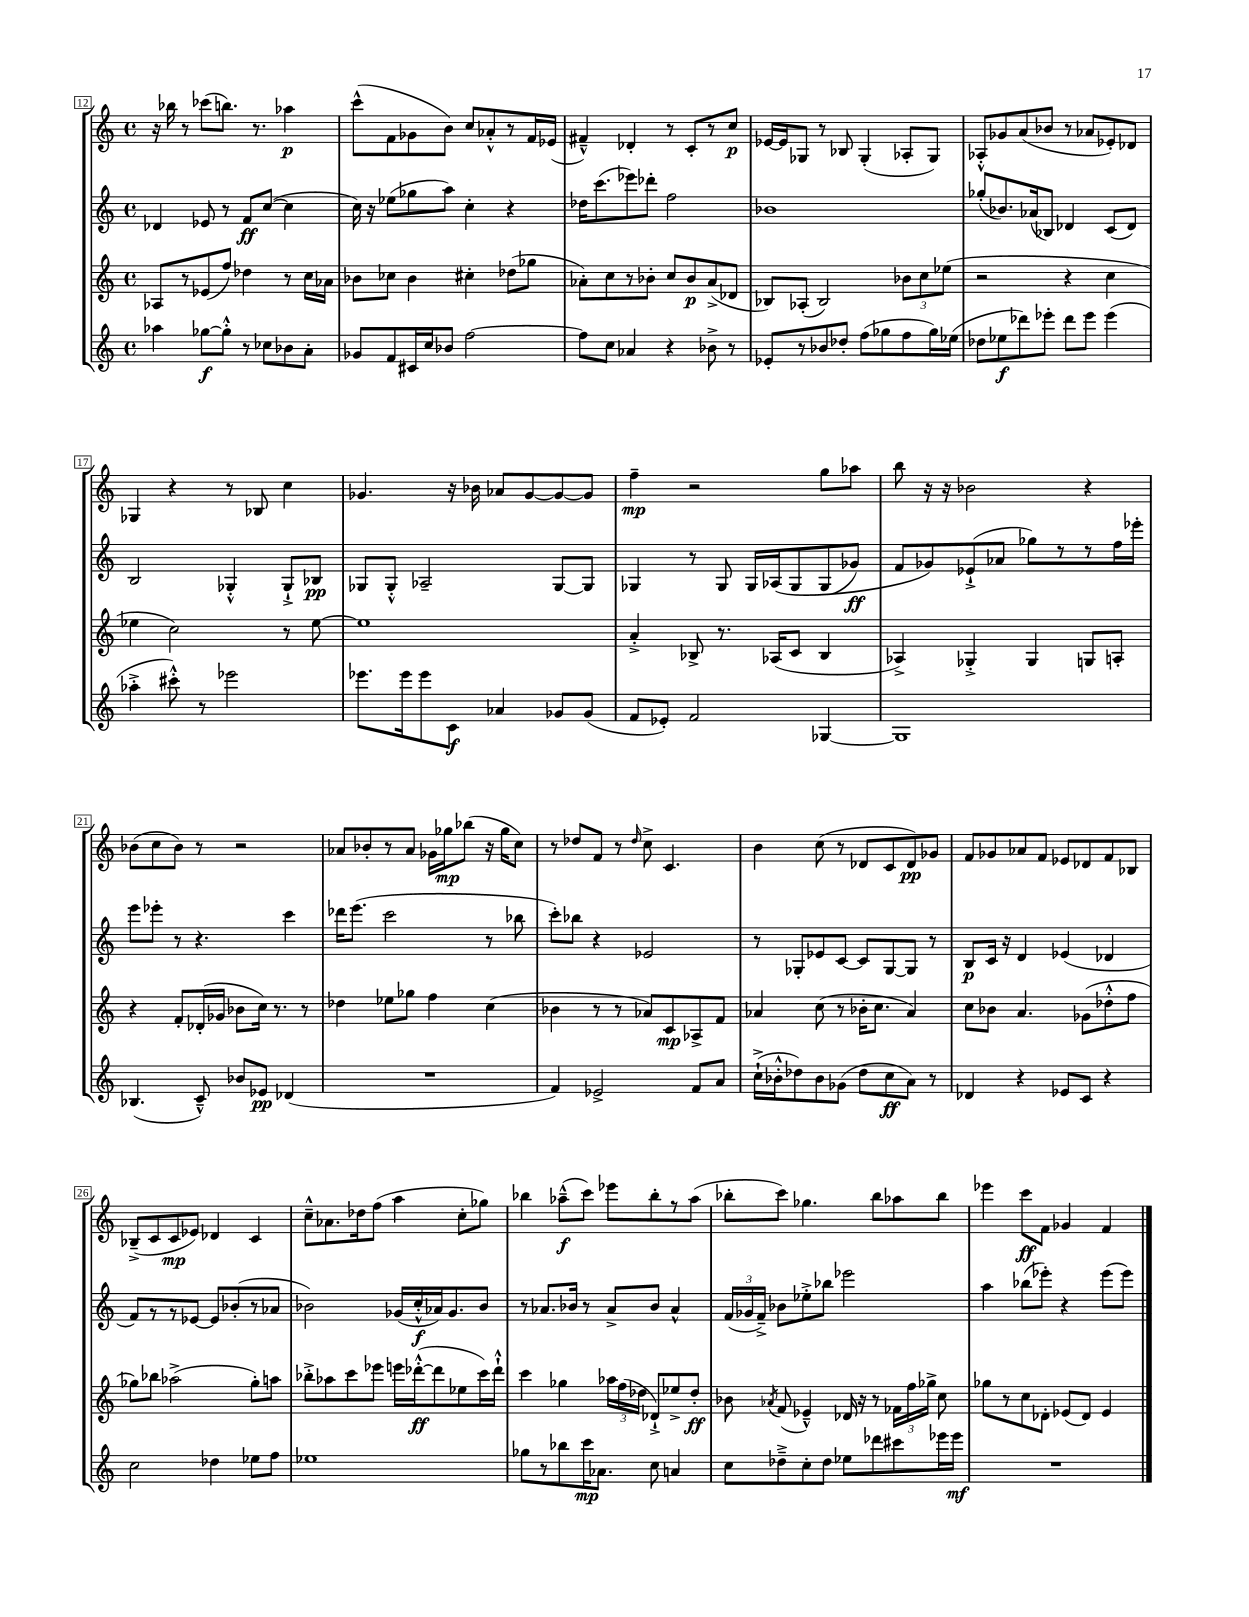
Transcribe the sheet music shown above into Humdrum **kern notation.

**kern	**kern	**kern	**kern
*staff4	*staff3	*staff2	*staff1
*clefG2	*clefG2	*clefG2	*clefG2
*k[]	*k[]	*k[]	*k[]
*M4/4	*M4/4	*M4/4	*M4/4
*met(c)	*met(c)	*met(c)	*met(c)
4aa-	8A-	4d-	16r
.	.	.	16bb-
.	8r	.	8r
[8gg-	(8e-	8e-	(8ccc-
8gg-'^^]	8ff)	8r	8.bb)
8r	4dd-	8f	.
.	.	.	8.r
8cc-	.	([8cc	.
8b-	8r	4cc]	4aa-
8a'	16cc	.	.
.	16a-	.	.
=	=	=	=
8g-	8b-	16cc)	(8ccc^^
.	.	16r	.
8f	8cc-	(8ee-	8f
16c#	4b-	8gg-	8g-
16cc	.	.	.
8b-	.	8aa)	8b)
[2ff	4cc#'	4cc'	8cc
.	.	.	8a-'^^
.	(8dd-	4r	8r
.	8gg-	.	16f
.	.	.	(16e-
=	=	=	=
8ff]	8a-')	16dd-	4f#~^^)
.	.	(8.ccc	.
8cc	8cc	.	.
4a-	8r	8eee-)	4d-'
.	8b-'	8ddd-'	.
4r	8cc	2ff	8r
.	8b-	.	8c'
8b-^	(8a-^	.	8r
8r	8d-	.	8cc
=	=	=	=
8e-'	8B-)	1b-	[16e-
.	.	.	16e-]
8r	(8A-'	.	8G-
8b-	2B-)	.	8r
8dd-'	.	.	8B-
(8ff	.	.	(4G-'
8gg-	.	.	.
8ff	12b-	.	8A-'
.	12cc	.	.
16gg-)	.	.	8G-)
.	(12ee-	.	.
(16ee-	.	.	.
=	=	=	=
8dd-	2r	(8gg-'	8A-'^^
8ee-	.	8.b-)	8g-
8ddd-)	.	.	(8a
.	.	(16a-	.
8eee-'	.	8B-)	8b-
8ddd-	4r	4d-	8r
8eee-	.	.	8a-
(4eee-	4cc	(8c	8e-')
.	.	8d-)	8d-
=	=	=	=
4aa-'^	4ee-	2B	4G-
8ccc#'^^)	2cc)	.	4r
8r	.	.	.
2eee-	.	4G-'^^	8r
.	.	.	8B-
.	8r	8G-`^	4cc
.	[8ee-	8B-	.
=	=	=	=
8.eee-	1ee-]	8G-	4.g-
.	.	8G-'^^	.
16eee-	.	.	.
8eee-	.	2A-~	.
8c	.	.	16r
.	.	.	16b-
4a-	.	.	8a-
.	.	.	[8g-
8g-	.	[8G-	8g-_
(8g-	.	8G-]	8g-]
=	=	=	=
8f	4a'^	4G-	4ff~
8e-')	.	.	.
2f	8B-^	8r	2r
.	8.r	8G-	.
.	.	16G-	.
.	(16A-	&(16A-	.
.	8c	8G-	.
[4G-	4B-	(8G-	8gg
.	.	8g-)	8aa-
=	=	=	=
1G-]	4A-^)	8f	8bb
.	.	8g-&)	16r
.	.	.	16r
.	4G-'^	(8e-`^	2b-
.	.	8a-	.
.	4G-	8gg-)	.
.	.	8r	.
.	8G	8r	4r
.	8A'	16ff	.
.	.	16eee-'	.
=	=	=	=
(4.B-	4r	8eee	(8b-
.	.	8eee-'	8cc
.	8f'	8r	8b-)
8c~^^)	(16d-'	4.r	8r
.	16g-	.	.
8b-	8b-	.	2r
8e-	16cc)	.	.
.	8.r	.	.
(4d-	.	4ccc	.
.	8r	.	.
=	=	=	=
1r	4dd-	16ddd-	8a-
.	.	(8.eee	.
.	.	.	8b-'
.	8ee-	2ccc	8r
.	8gg-	.	8a-
.	4ff	.	16g-
.	.	.	16gg-
.	.	.	(8bb-
.	(4cc	8r	16r
.	.	.	16gg-
.	.	8bb-	8cc)
=	=	=	=
4f)	4b-	8ccc')	8r
.	.	8bb-	8dd-
2e-^	8r	4r	8f
.	8r	.	8r
.	.	.	16qqdd-
.	8a-)	2e-	8cc^
.	8c	.	4.c
8f	8A-^	.	.
8a	8f	.	.
=	=	=	=
(16cc`^	4a-	8r	4b
16b-'^^	.	.	.
8dd-)	.	8G-'	.
8b-	(8cc	8e-	(8cc
(8g-	8r	[8c	8r
8dd-	16b-'	8c]	8d-
.	8.cc	.	.
8cc	.	[8G-	8c
8a)	4a-)	8G-]	8d-)
8r	.	8r	8g-
=	=	=	=
4d-	8cc	8B	8f
.	8b-	16c	8g-
.	.	16r	.
4r	4.a	4d	8a-
.	.	.	8f
8e-	.	(4e-	8e-
8c	(8g-	.	8d-
4r	8dd-'^^	4d-	8f
.	8ff	.	8B-
=	=	=	=
2cc	8gg-)	8f)	(8B-~^
.	8bb-	8r	8c
.	(2aa-^	8r	8c
.	.	[8e-	8e-)
4dd-	.	8e-]	4d-
.	.	(8b-'	.
8ee-	8gg-')	8r	4c
8ff	8aa	8a-	.
=	=	=	=
1ee-	8bb-'^	2b-)	8cc~^^
.	8aa-	.	8.a-
.	8ccc	.	.
.	.	.	16dd-
.	8eee-	.	(8ff
.	16eee	(16g-	4aa
.	([16ddd-'^^	16cc'^^	.
.	8ddd-]	16a-)	.
.	.	8.g-	.
.	8ee-	.	8cc'
.	16ccc)	8b-	8gg-)
.	16ddd-`^^	.	.
=	=	=	=
8gg-	4ccc	8r	4bb-
8r	.	8.a-	.
8bb-	4gg-	.	(8aa-~^^
.	.	16b-	.
16ccc	.	8r	8ccc)
8.a-	.	.	.
.	24aa-	8a-^	8eee-
.	(24ff	.	.
.	24dd-	.	.
8cc	8d-`^)	8b-	8bb-'
4a	8ee-^	4a-^^	8r
.	8dd-'	.	(8aa-
=	=	=	=
8cc	8b-	(24f	8bb-'
.	.	24g-	.
.	.	24f~^)	.
.	8qa-	.	.
8dd-~^	(8f	8b-	8ccc)
8cc'	4e-~^^)	8ee-'^	4.gg-
8dd-	.	8bb-	.
8ee-	16d-	2eee-	.
.	16r	.	.
8ddd-	8r	.	8bb-
8ccc#	24f-	.	8aa-
.	24ff	.	.
.	24gg-^	.	.
16eee-	8cc	.	8bb-
16eee-	.	.	.
=	=	=	=
1r	8gg-	4aa	4eee-
.	8r	.	.
.	8cc	(8bb-	8ccc
.	8d-'	8eee-')	8f
.	(8e-	4r	4g-
.	8d-)	.	.
.	4e-	(8eee-	4f
.	.	8eee-)	.
==	==	==	==
*-	*-	*-	*-
